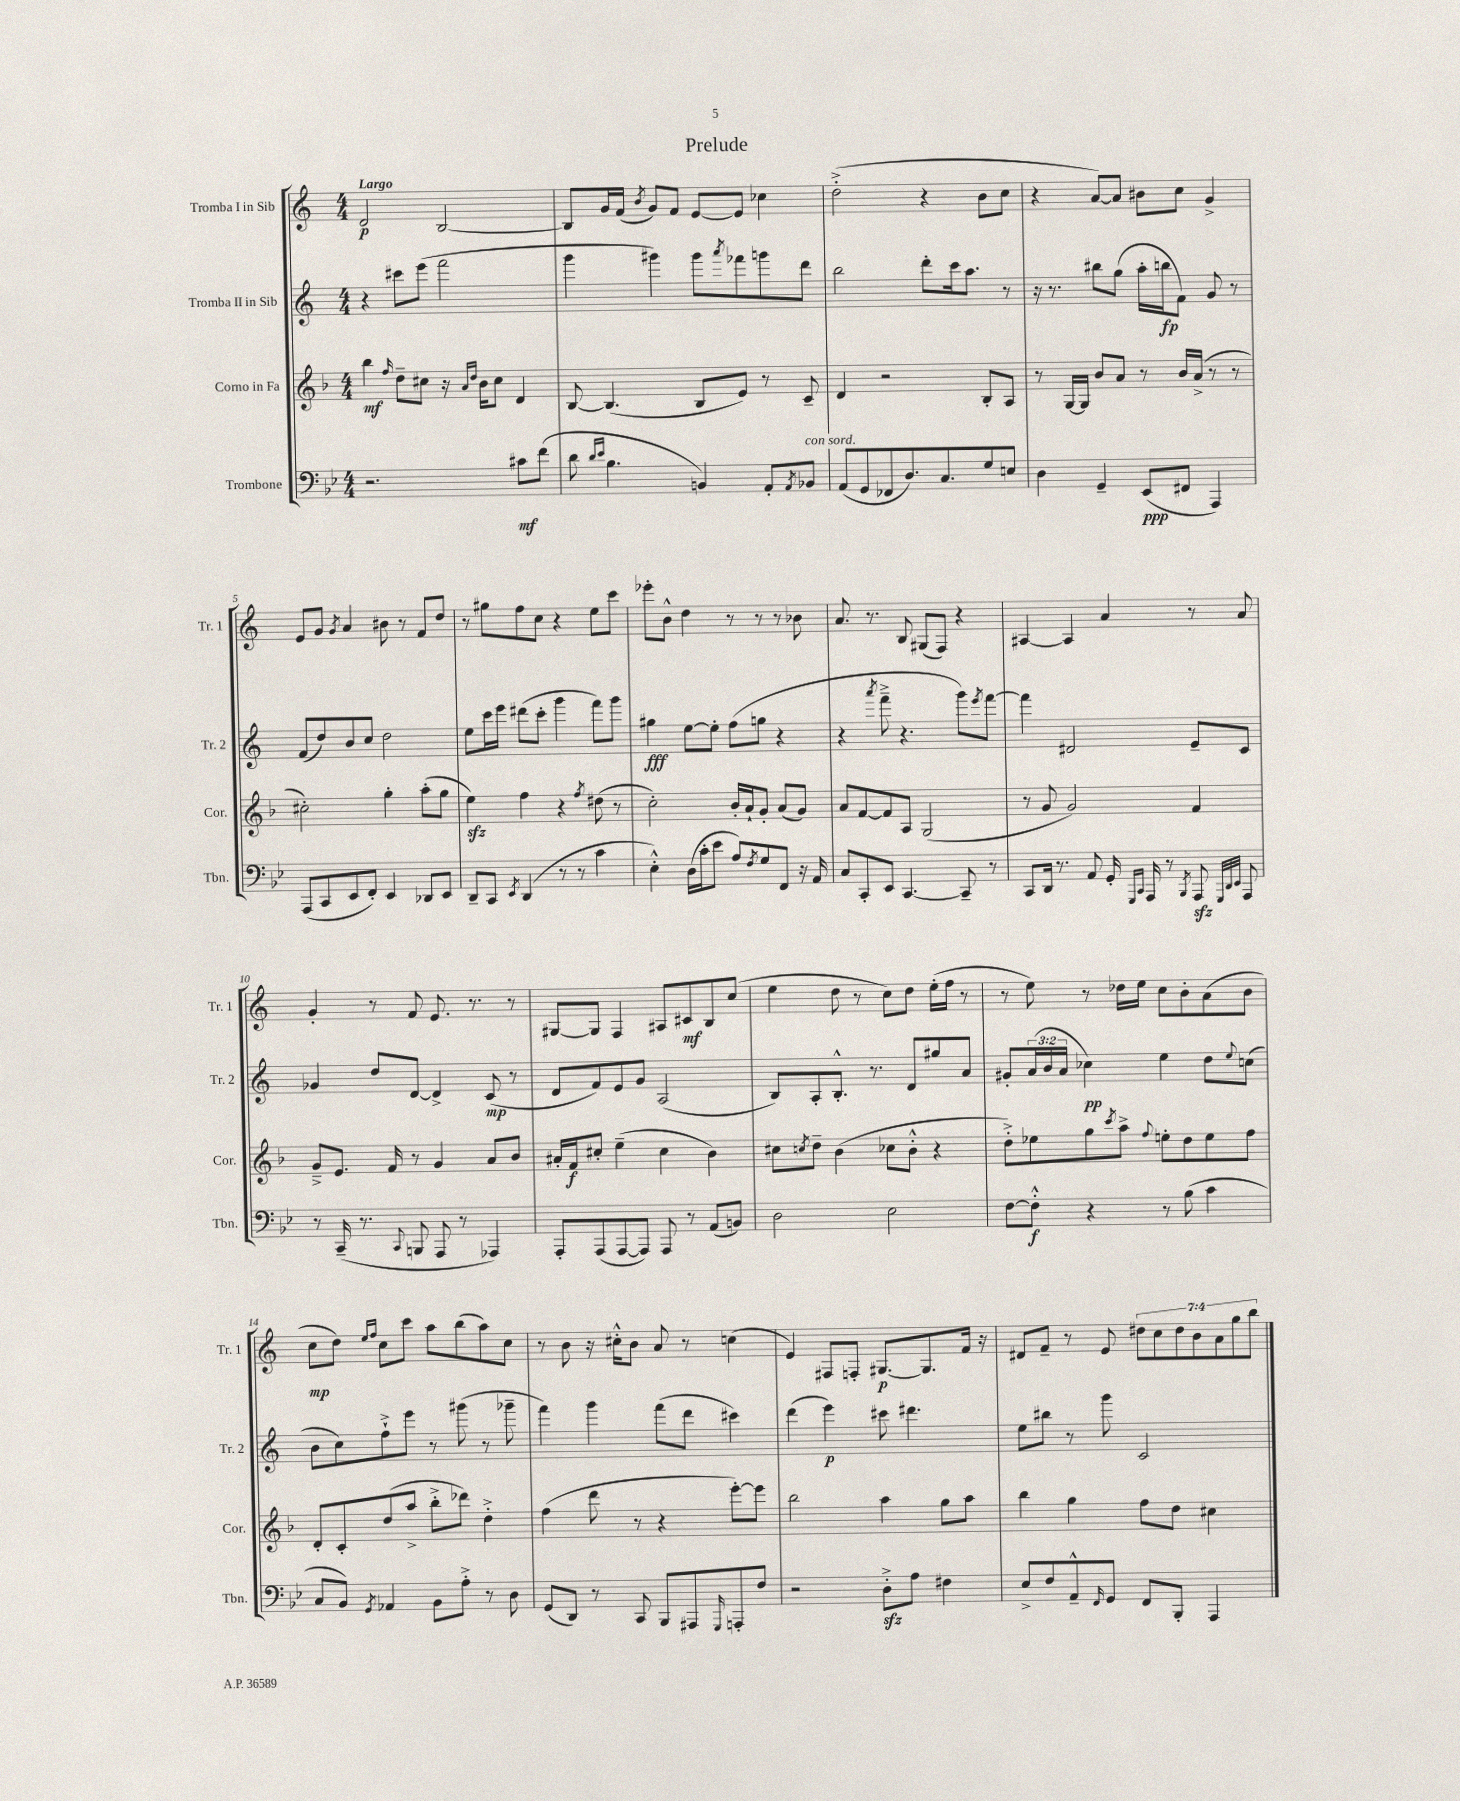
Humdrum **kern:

**kern	**kern	**kern	**kern
*staff4	*staff3	*staff2	*staff1
*clefF4	*clefG2	*clefG2	*clefG2
*k[b-e-]	*k[b-]	*k[]	*k[]
*M4/4	*M4/4	*M4/4	*M4/4
2.r	4bb-	4r	2d
.	16qqff	.	.
.	8dd~	8ccc#	.
.	8cc#	(8eee	.
.	16r	2fff	[2B
.	16qqa	.	.
.	16qqdd	.	.
.	16b-	.	.
.	8cc#	.	.
8c#	4d	.	.
(8f	.	.	.
=	=	=	=
8d	[8B-	4ggg	8B]
16qqd	.	.	.
16qqe-	.	.	.
4.B-	(4.B-]	.	16g
.	.	.	(16f
.	.	.	8qb
.	.	4ggg#)	8g)
.	.	.	8f
4BB)	8B-	8ggg#	[8e
.	.	8qaaa	.
.	8e)	8fff-	8e]
8AA'	8r	8ggg	4cc-
8qAA	.	.	.
8BB-	8c~	8ddd	.
=	=	=	=
(8AA	4d	2bb	(2dd'^
8GG	.	.	.
8FF-	2r	.	.
8.D)	.	.	.
.	.	8ddd'	4r
8.C	.	.	.
.	.	16ccc	.
.	.	8.aa	.
8G	8B-'	.	8b
8E	8A	8r	8cc
=	=	=	=
4D	8r	16r	4r
.	.	8.r	.
.	[16G	.	.
.	16G]	.	.
4GG~	8b-	8bb#	[8a)
.	8a	(8gg	8a]
(8EE-	8r	16aa'	8b#
.	.	16bb	.
8FF#	16b-	8f)	8cc
.	(16a^	.	.
4AAA)	8r	8g	4g^
.	8r	8r	.
=	=	=	=
(8AAA	2cc#')	(8f	8e
8CC	.	8dd)	8g
.	.	.	8qg
8EE-	.	8b	4a
8FF')	.	8cc	.
4EE-	4gg'	2dd	8b#
.	.	.	8r
8DD-	(8aa'	.	8f
8EE-	8gg	.	8dd
=	=	=	=
8DD~	4ee)	8ee	8r
8CC	.	16ccc	8gg#
.	.	16eee	.
8qEE-	.	.	.
(4DD	4ff	(8ddd#	8ff
.	.	8ccc'	8cc
8r	4r	4ggg	4r
8r	.	.	.
.	8qff	.	.
4c	(8dd#	8fff)	8ee
.	8r	8ggg	8ccc
=	=	=	=
4E-'^^)	2cc')	4gg#	8eee-'
.	.	.	8b^^
(16D	.	[8ee	4dd
16c'	.	.	.
8e-	.	8ee']	.
8A)	16b-'	(8ff	8r
.	16a`	.	.
8qF	.	.	.
8G	8g'	8gg	8r
8FF	(8a	4r	8r
16r	8g)	.	8b-
16AA	.	.	.
=	=	=	=
8C	8a	4r	8.a
8CC'	[8f	.	.
.	.	.	8.r
.	.	8qaaa	.
8EE-	8f]	8fff~^	.
[4.CC	8A	4.r	8B
.	(2G	.	(8G#
.	.	.	8F)
8CC~]	.	8ggg)	4r
.	.	8qeee	.
8r	.	[8fff	.
=	=	=	=
8CC	8r	4fff]	[4A#
16DD	8g	.	.
8.r	.	.	.
.	2g)	2d#	4A#]
8AA	.	.	.
16GG'	.	.	4a
16qqGGG	.	.	.
16qqCC	.	.	.
16AAA	.	.	.
8r	.	.	.
8qBBB-	.	.	.
8AAA	4f	8e~	8r
32qqGGG	.	.	.
32qqDD	.	.	.
32qqEE-	.	.	.
8AAA	.	8c	8a
=	=	=	=
8r	8g~^	4g-	4g'
(16CC~	8.e	.	.
8.r	.	.	.
.	.	8dd	8r
.	16f	.	.
8qqCC	.	.	.
8BBB	8r	[8d	8f
8AAA	4g	4d^]	8.e
8r	.	.	.
.	.	.	8.r
4AAA-)	8a	(8c	.
.	8b-	8r	8r
=	=	=	=
8AAA'	16a#'	8d	[8G#
.	16f	.	.
(8AAA	8cc#'	8f)	8G#]
[8AAA	(4ee~	8e	4F
8AAA])	.	8g	.
8AAA	4cc#	(2A	8A#
8r	.	.	8c#
(8AA	4b-)	.	8B
8BB)	.	.	(8cc
=	=	=	=
2D	8cc#	8B)	4ee
.	8qcc	.	.
.	8dd~	8A'	.
.	(4b-	8.B'^^	8dd
.	.	.	8r
.	.	8.r	.
2E-	8cc-	.	8cc)
.	8b-'^^	8d	8dd
.	4r	8gg#	(16ee'
.	.	.	16ff
.	.	8a	8r
=	=	=	=
[8F	8dd'^)	8g#'	8r
8F'^^]	8ee-	(24a	8ee)
.	.	24b	.
.	.	24a	.
4r	8gg	4cc-)	8r
.	8qccc	.	.
.	8aa^	.	16dd-
.	.	.	16ee
.	8qqff	.	.
8r	8ee'	4ee	8cc
(8B-	8dd	.	8b'
4c	8ee	8dd	(8a
.	.	8qqee	.
.	8ff	(8cc	8b
=	=	=	=
8C	8d'	8b	8cc
8BB-)	8c'	8cc)	8dd)
.	.	.	16qqee
8qGG	.	.	16qqff
4AA-	(8dd	8ff`^	8cc
.	8aa^	8eee	8ccc
8BB-	8bb-'^	8r	8aa
8A'^	8ddd-)	(8ggg#	(8bb
8r	4dd'^	8r	8aa)
8D	.	8ggg-~	8cc
=	=	=	=
(8GG	(4ff	4fff)	8r
8DD)	.	.	8b
8r	8ddd	4ggg	16r
.	.	.	16cc#'^^
8CC	8r	.	8b
8BBB-	4r	(8fff	8a
8AAA#	.	8ddd	8r
16qqGGG	.	.	.
8AAA'	[8eee')	4ccc#)	(4cc
8F	8eee]	.	.
=	=	=	=
2r	2bb-	(4ddd	4e)
.	.	4eee)	8F#
.	.	.	8F'
8D'^	4aa	8ccc#	[8.G#
8A	.	4.ddd#	.
.	.	.	8.G#]
4F#	8gg	.	.
.	8aa	.	16f
.	.	.	16r
=	=	=	=
8E-^	4bb-	8ee	8d#
8F	.	8bb#	8f~
8AA~^^	4gg	8r	8r
16qqFF	.	.	.
8GG	.	8ggg	8e
8FF	8ff	2c	14dd#
.	.	.	14cc
8BBB-'	8dd	.	.
.	.	.	14dd#
.	.	.	14b
4AAA	4cc#	.	.
.	.	.	14a
.	.	.	14gg
.	.	.	14bb
==	==	==	==
*-	*-	*-	*-
